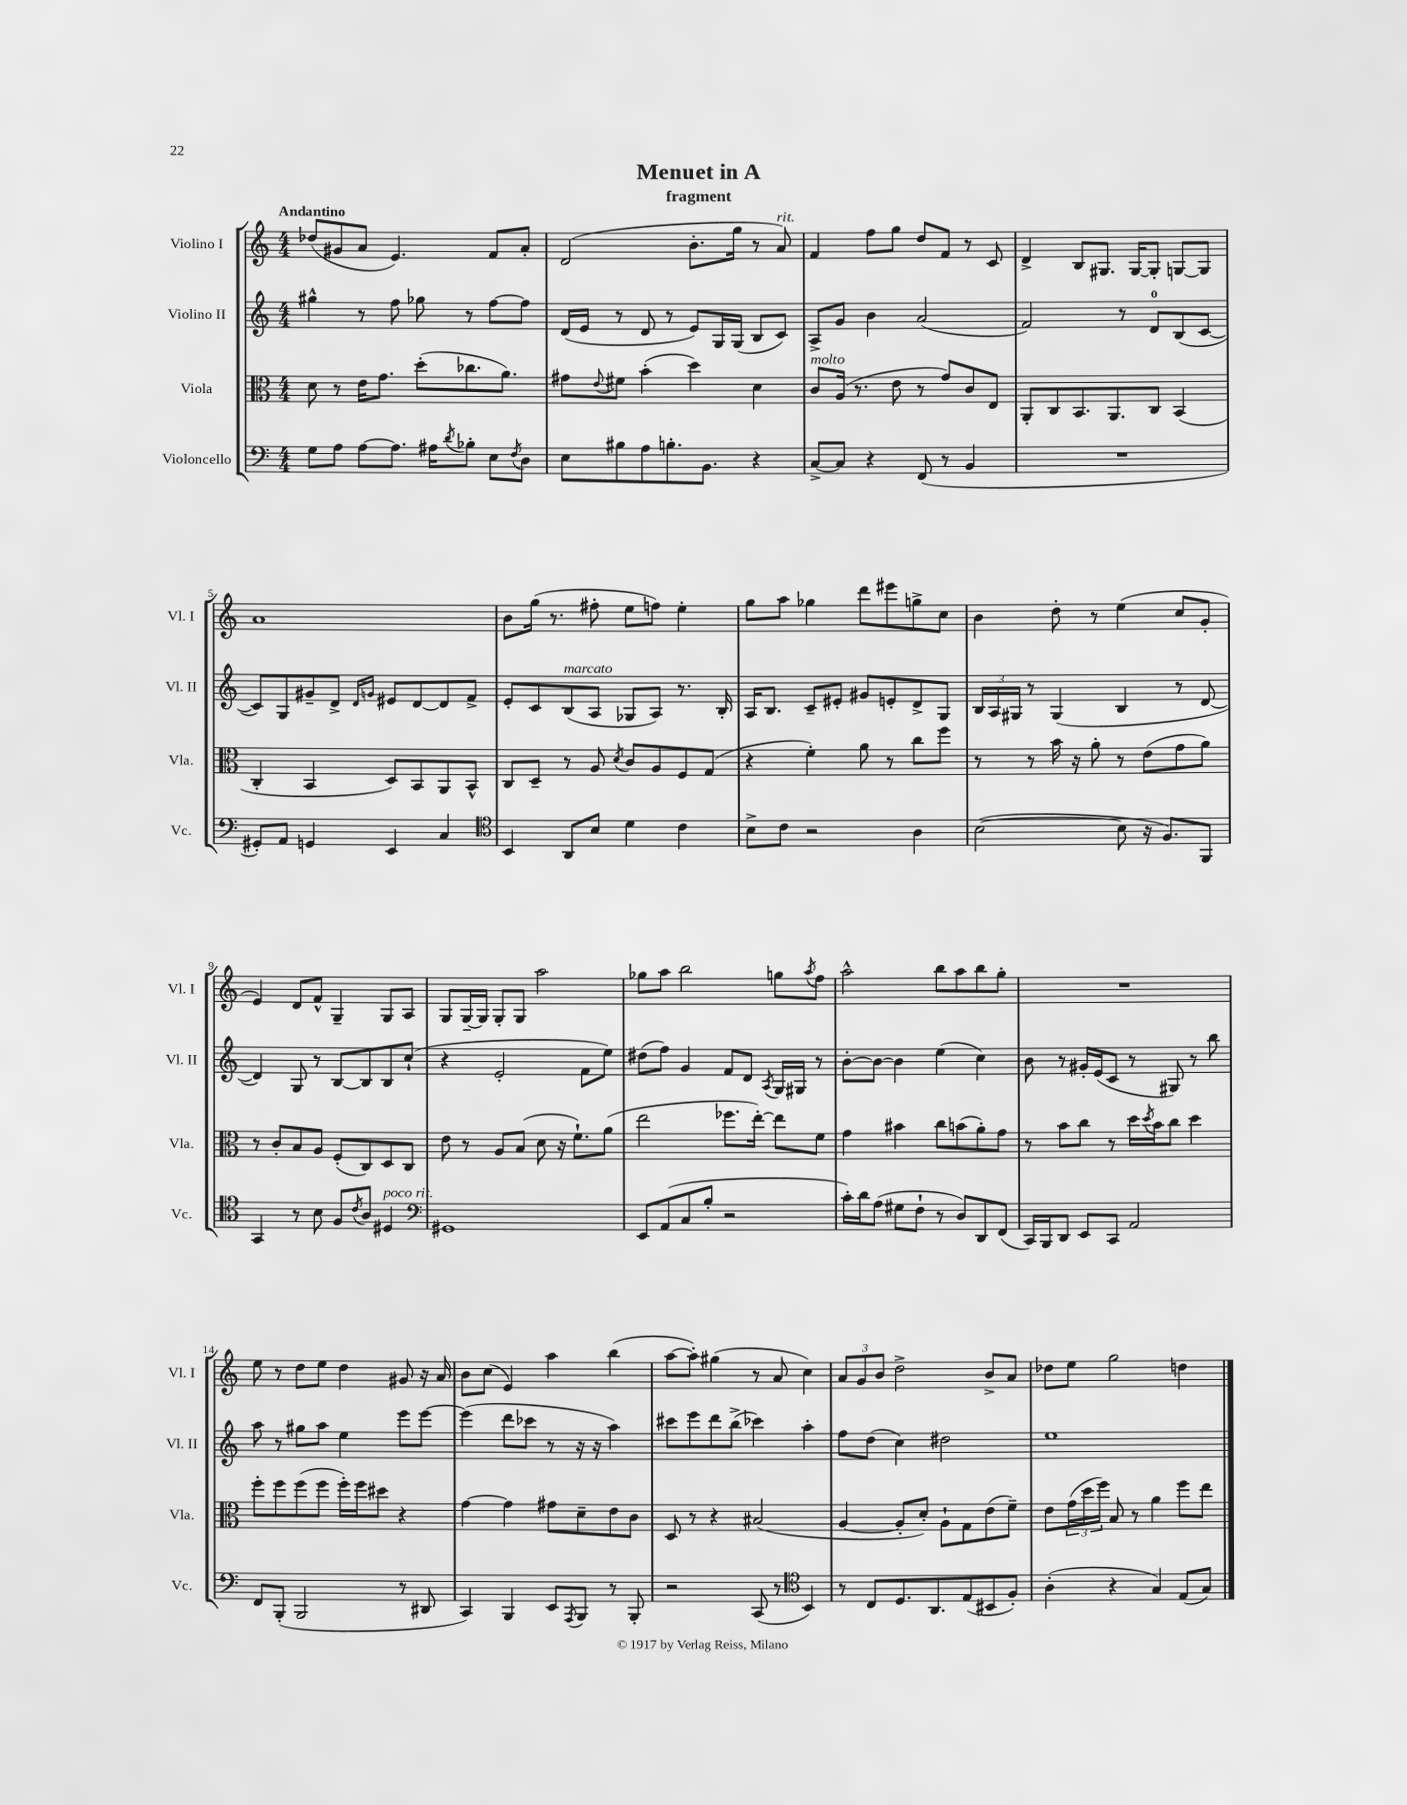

**kern	**kern	**kern	**kern
*part4	*part3	*part2	*part1
*staff4	*staff3	*staff2	*staff1
*I"Violoncello	*I"Viola	*I"Violino II	*I"Violino I
*I'Vc.	*I'Vla.	*I'Vl. II	*I'Vl. I
*clefF4	*clefC3	*clefG2	*clefG2
*k[]	*k[]	*k[]	*k[]
*M4/4	*M4/4	*M4/4	*M4/4
=1	=1	=1	=1
!	!	!	!LO:TX:a:B:t=Andantino
8G\L	8d\	4gg#X^^\	(8dd-X/L
8A\J	8r	.	8g#X/
[8A\L	16e\KL	8r	8a/J
.	8.g\J	.	.
8.A\J]	.	8ff\	4.e/)
.	(8dd'\L	8gg-X\	.
16A#X\KL	.	.	.
8qd/	.	.	.
8B-X'\J	8.cc-X\	8r	.
8E\L	.	[8ff\L	8f/L
.	8.a\J)	.	.
8qF/	.	.	.
8D\J	.	8ff\J]	8a'/J
=2	=2	=2	=2
8E\L	8g#X\L	(16d/LL	(2d/
.	.	16e/JJ	.
.	8qqe/	.	.
8B#X\	8f#X\J	8r	.
8A\	(4b'\	8d/	.
8.Bn'\	.	8r	.
.	4dd\)	8e/L)	8.b'\L
8.BB\J	.	.	.
.	.	16G/L	.
.	.	(16G/JJ	16gg\Jk
4r	4d\	8B/L	8r
!	!	!	!LO:TX:a:i:t=rit.
.	.	8c/J)	8a/)
=3	=3	=3	=3
!	!LO:TX:a:i:t=molto	!	!
[8C^/L	8c/L	8A^/L	4f/
8C/J]	(16A/Jk	8g/J	.
.	8.r	.	.
4r	.	4b\	8ff\L
.	8e\	.	8gg\J
(8FF/	8r	(2a/	8dd/L
8r	8g/L)	.	8f/J
4BB/	8c/	.	8r
.	8E/J	.	8c/
=4	=4	=4	=4
1r	8AA'/L	2f/)	4d^/
.	8C/	.	.
.	8.BB/	.	8B/L
.	.	.	8.G#X/J
.	8.AA/	.	.
.	.	8r	.
.	.	.	[16G#/KL
.	8C/J	8d/L	8G#'/J]
.	(4BB/	(8B/	[8Gn/L
.	.	[8c/J	8G/J]
!!LO:LB:g=z
=5	=5	=5	=5
8GG#X'/L)	4C'/	8c/L])	1a
8AA/J	.	8G/	.
4GGn/	4BB/	8g#X~/	.
.	.	8d^/J	.
.	.	16qqd/LL	.
.	.	16qqgn/JJ	.
4EE/	8D/L)	8e#X/L	.
.	8BB/	[8d/	.
4C/	8AA/	8d/]	.
.	8BB^^/J	8f^/J	.
=6	=6	=6	=6
*clefC4	*	*	*
4BB/	8C/L	8e'/L	8b\L
.	8D~/J	8c/	(16gg\Jk
.	.	.	8.r
!	!	!LO:TX:a:i:t=marcato	!
8AA/L	8r	(8B/	.
8B/J	8A/	8A/J	8ff#X'\
.	8qd/	.	.
4d\	8c/L	8G-X/L	8ee\L
.	8A/	8A/J)	8ffn\J)
4c\	8F/	8.r	4ee'\
.	(8G/J	.	.
.	.	16B'/	.
=7	=7	=7	=7
8B^\L	4r	16A/KL	8gg\L
.	.	8.B/J	.
8c\J	.	.	8aa\J
2r	4f'\)	8c~/L	4gg-X\
.	.	8e#X'/J	.
.	8a\	8g#X/L	8ddd\L
.	8r	8en'/	8eee#X\
4A\	8cc\L	8d^/	8ggn^\
.	8ff\J	8G/J	8cc\J
=8	=8	=8	=8
([2B\	8r	24B/LL	4b\
.	.	24A/	.
.	.	24G#X/JJ	.
.	8r	8r	.
.	16b\	(4G#/	8dd'\
.	16r	.	.
.	8a'\	.	8r
8B\]	8r	4B/	(4ee\
16r	(8e\L	.	.
8.F/L)	.	.	.
.	8g\	8r	8cc/L
8FF/J	8a\J)	[8d/	8g'/J
!!LO:LB:g=z
=9	=9	=9	=9
4GG/	8r	4d/])	4e/)
.	8c'/L	.	.
8r	8B/	8G/	8d/L
8B\	8A/J	8r	8f^^/J
8F/L	(8F'/L	[8B/L	4G~/
8qc/	.	.	.
8A/J	8C/)	8B/]	.
!LO:TX:a:i:t=poco rit.	!	!	!
4D#X/	8D/	8B/	8G/L
.	8C/J	(8cc`/J	8A/J
=10	=10	=10	=10
*clefF4	*	*	*
1GG#X	8e\	4r	8G/L
.	8r	.	[16G~/L
.	.	.	16G/JJ]
.	8A/L	2e'/	8G'/L
.	(8B/J	.	8G/J
.	8d\	.	2aa\
.	16r	.	.
.	8.f`\L)	.	.
.	.	8f\L	.
.	(8a\J	8ee\J)	.
=11	=11	=11	=11
8EE/L	2ee\	(8dd#X\L	8gg-X\L
(8AA/	.	8ff\J)	8aa\J
8C/	.	4g/	2bb\
8B'/J	.	.	.
2r	8.ff-X\L	8f/L	.
.	.	8d/J	.
.	[16ee'\Jk)	.	.
.	.	8qA/	.
.	8ee\L]	16G/LL	8ggn\L
.	.	16G#X/JJ	.
.	.	.	8qaa/
.	8f\J	8r	8ff\J
=12	=12	=12	=12
16c'\LL)	4g\	[8b'\L	2aa^^\
16d\J	.	.	.
(8A\J	.	8b\J_	.
8G#X\L	4b#X\	4b\]	.
8F`\J	.	.	.
8r	8cc\L	(4ee\	8bb\L
8D/L)	(8bn\	.	8aa\
8DD/	8a'\)	4cc\)	8bb\
(8FF/J	8g\J	.	8gg'\J
=13	=13	=13	=13
16CC/LL)	8r	8b\	1r
16BBB/J	.	.	.
8DD/J	8b\L	8r	.
8EE/L	8cc\J	16g#X'/LL	.
.	.	(16e/J	.
8CC/J	8r	8c/J	.
2AA/	16dd\LL	8r	.
.	8qdd/	.	.
.	16b\J	.	.
.	8cc\J	8G#X/)	.
.	4dd\	8r	.
.	.	8bb\	.
!!LO:LB:g=z
=14	=14	=14	=14
8FF/L	8ff'\L	8aa\	8ee\
(8BBB'/J	8ff\	8r	8r
2BBB/	(8ff\	8gg#X\L	8dd\L
.	8ff\J	8aa\J	8ee\J
.	16ff'\LL)	4ee\	4dd\
.	16ff\J	.	.
.	8dd#X\J	.	.
8r	4r	8eee\L	8g#X/
8DD#X/	.	[8eee\J	16r
.	.	.	16a/
=15	=15	=15	=15
4CC/)	[4g\	(4eee\]	8b\L
.	.	.	(8cc\J
4BBB/	4g\]	8ddd\L	4e/)
.	.	8ccc-X\J	.
8EE/L	8g#X\L	8r	4aa\
8qAAA/	.	.	.
8BBB/J	8d~\	16r	.
.	.	16r	.
8r	8e\	4aa\)	(4bb\
8BBB'/	8c\J	.	.
=16	=16	=16	=16
2r	8D/	8ccc#X\L	[8aa\L
.	8r	8eee\	8aa'\J])
.	4r	8ddd\	(4gg#X\
.	.	(8bb^\J	.
(8CC/	(2B#X/	4ccc-X\)	8r
8r	.	.	8a/
*clefC4	*	*	*
4BB/)	.	4aa'\	4cc\)
=17	=17	=17	=17
8r	[4A/	8ff\L	12a/L
.	.	.	12g/
8C/L	.	(8dd\J	.
.	.	.	12b/J
8.D/	8A'/L]	4cc\)	2dd^\
.	8d'/J)	.	.
8.AA/	.	.	.
.	8A`\L	2dd#X\	.
(8E/	8G\	.	.
8BB#X/	(8e\	.	8b^/L
8F'/J)	8f~\J)	.	8a/J
=18	=18	=18	=18
(4A'\	8e\L	1ee	8dd-X\L
.	(24g\L	.	8ee\J
.	24dd\	.	.
.	24ff\JJ)	.	.
4r	8B/	.	2gg\
.	8r	.	.
4G/)	4a\	.	.
(8E/L	8ff\L	.	4ddn\
8G/J)	8ee\J	.	.
==	==	==	==
*-	*-	*-	*-
